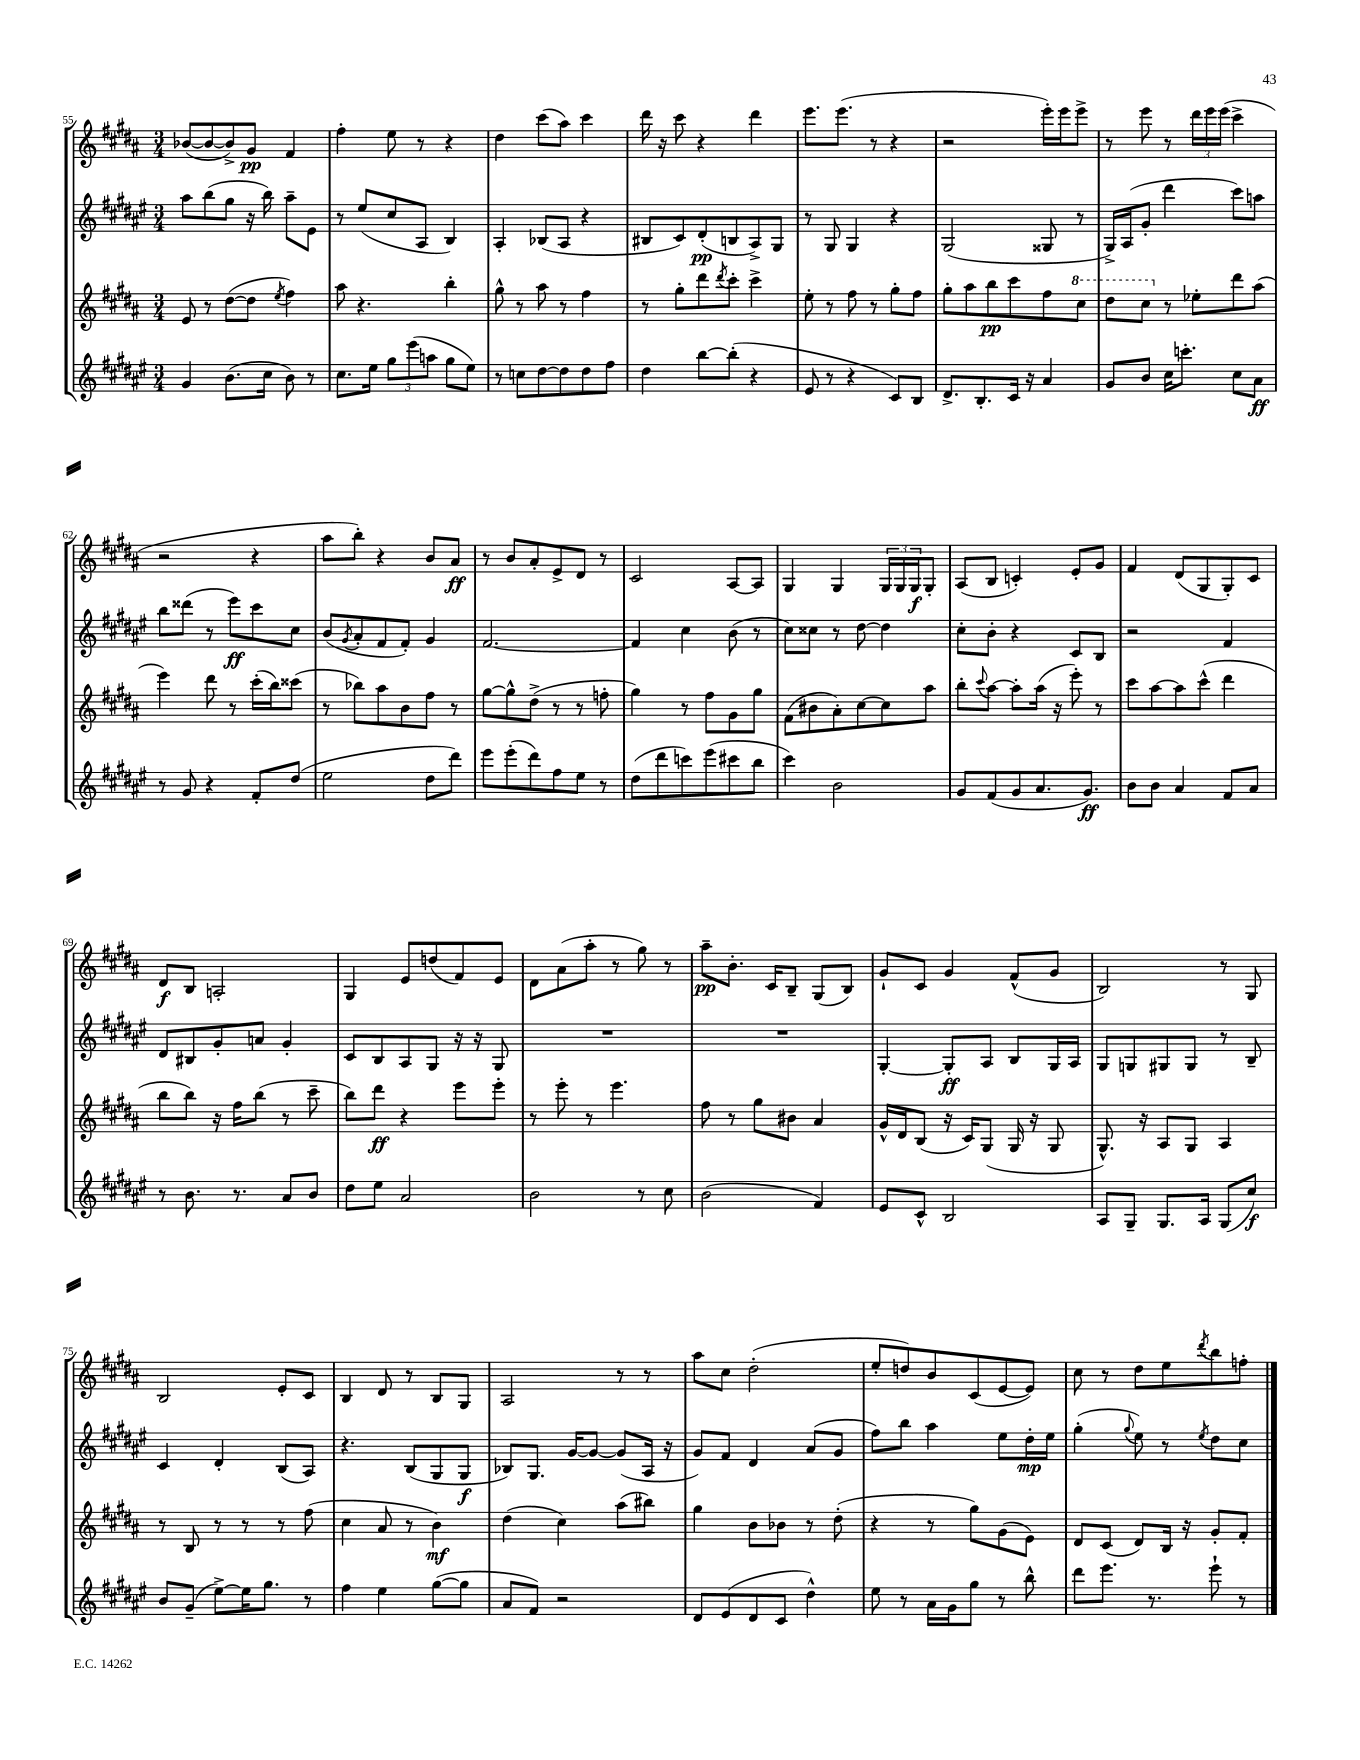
<<
\new StaffGroup <<
\new Staff = "s0" {
    \clef treble \key b \major \numericTimeSignature \time 3/4
    bes'8~( bes'8~ bes'8->) gis'8\pp fis'4 |
    fis''4-. e''8 r8 r4 |
    dis''4 cis'''8( ais''8) cis'''4 |
    dis'''16 r16 cis'''8 r4 dis'''4 |
    e'''8. e'''8.( r8 r4 |
    r2 e'''16-.) e'''16 e'''8-> |
    r8 e'''8 r8 \tuplet 3/2 { dis'''16 e'''16 e'''16( } cis'''4-> |
    r2 r4 |
    ais''8 b''8-.) r4 b'8 ais'8\ff |
    r8 b'8 ais'8-. e'8-> dis'8 r8 |
    cis'2 ais8~ ais8 |
    gis4 gis4 \tuplet 3/2 { gis16 gis16 gis16\f } gis8-. |
    ais8( b8 c'4-.) e'8-. gis'8 |
    fis'4 dis'8( gis8 gis8-.) cis'8 |
    dis'8\f b8 a2-. |
    gis4 e'8 d''8( fis'8) e'8 |
    dis'8 ais'8( ais''8-. r8 gis''8) r8 |
    ais''8--\pp b'8.-. cis'16 b8-- gis8( b8) |
    gis'8-! cis'8 gis'4 fis'8-^( gis'8 |
    b2) r8 gis8 |
    b2 e'8-. cis'8 |
    b4 dis'8 r8 b8 gis8 |
    ais2 r8 r8 |
    ais''8 cis''8 dis''2-.( |
    e''8-. d''8) b'8 cis'8( e'8~ e'8) |
    cis''8 r8 dis''8 e''8 \acciaccatura { dis'''8 } b''8 f''8-. \bar "|." |
}
\new Staff = "s1" {
    \clef treble \key fis \major \numericTimeSignature \time 3/4
    ais''8 b''8( gis''8 r16 b''16) ais''8-- eis'8 |
    r8 eis''8( cis''8 ais8 b4) |
    ais4-. bes8( ais8 r4 |
    bis8 cis'8) dis'8-.\pp( b8 ais8->) gis8 |
    r8 gis8 gis4 r4 |
    gis2( gisis8 r8 |
    gis16->) ais16( gis'8-. dis'''4 cis'''8) a''8 |
    b''8 disis'''8( r8 eis'''8\ff) cis'''8 cis''8 |
    b'8( \acciaccatura { gis'8 } ais'8-. fis'8 fis'8-.) gis'4 |
    fis'2.~ |
    fis'4 cis''4 b'8( r8 |
    cis''8) cisis''8 r8 dis''8~ dis''4 |
    cis''8-. b'8-. r4 cis'8 b8 |
    r2 fis'4 |
    dis'8 bis8 gis'8-. a'8 gis'4-. |
    cis'8 b8 ais8 gis8 r16 r16 gis8 |
    R2. |
    R2. |
    gis4~-. gis8-.\ff ais8 b8 gis16 ais16 |
    gis8 g8 gis8 gis8 r8 b8-- |
    cis'4 dis'4-. b8( ais8) |
    r4. b8( gis8 gis8\f |
    bes8) gis8. gis'16~ gis'8~ gis'8( ais16 r16 |
    gis'8) fis'8 dis'4 ais'8( gis'8 |
    fis''8) b''8 ais''4 eis''8 dis''16-.\mp eis''16 |
    gis''4-.( \appoggiatura { gis''8 } eis''8) r8 \acciaccatura { eis''8 } dis''8 cis''8 \bar "|." |
}
\new Staff = "s2" {
    \clef treble \key b \major \numericTimeSignature \time 3/4
    e'8 r8 dis''8~( dis''8 \acciaccatura { e''8 } fis''4) |
    ais''8 r4. b''4-. |
    gis''8-^ r8 ais''8 r8 fis''4 |
    r8 gis''8-. dis'''8 \acciaccatura { dis'''8 } cis'''8-. cis'''4-> |
    e''8-. r8 fis''8 r8 gis''8-. fis''8 |
    gis''8-. ais''8 b''8\pp cis'''8 fis''8 \ottava #1 cis'''8 |
    dis'''8 cis'''8 \ottava #0 r8 ees''8-. dis'''8 ais''8( |
    e'''4) dis'''8 r8 cis'''16-.( b''16) cisis'''8( |
    r8 bes''8) ais''8 b'8 fis''8 r8 |
    gis''8~ gis''8-^ dis''8->( r8 r8 f''8-. |
    gis''4) r8 fis''8 gis'8 gis''8 |
    fis'8( bis'8 ais'8-.) cis''8~ cis''8 ais''8 |
    b''8-. \appoggiatura { cis'''8 } ais''8~ ais''8-. ais''16( r16 e'''8-.) r8 |
    cis'''8 ais''8~ ais''8 cis'''8-^( dis'''4 |
    b''8 b''8) r16 fis''16 b''8( r8 cis'''8-- |
    b''8) dis'''8\ff r4 e'''8 e'''8-. |
    r8 e'''8-. r8 e'''4. |
    fis''8 r8 gis''8 bis'8 ais'4 |
    gis'16-^ dis'16 b8( r16 cis'16) gis8( gis16 r16 gis8 |
    gis8.-^) r16 ais8 gis8 ais4 |
    r8 b8 r8 r8 r8 fis''8( |
    cis''4 ais'8 r8 b'4\mf) |
    dis''4( cis''4) ais''8( bis''8) |
    gis''4 b'8 bes'8 r8 dis''8-.( |
    r4 r8 gis''8) gis'8( e'8) |
    dis'8 cis'8( dis'8) b16 r16 gis'8-. fis'8-. \bar "|." |
}
\new Staff = "s3" {
    \clef treble \key fis \major \numericTimeSignature \time 3/4
    gis'4 b'8.( cis''16 b'8) r8 |
    cis''8. eis''16 \tuplet 3/2 { gis''8 eis'''8( a''8 } gis''8 eis''8) |
    r8 c''8 dis''8~ dis''8 dis''8 fis''8 |
    dis''4 b''8~ b''8-.( r4 |
    eis'8 r8 r4 cis'8) b8 |
    dis'8.-> b8.-. cis'16 r16 ais'4 |
    gis'8 b'8 cis''16 c'''8.-. cis''8 ais'8\ff |
    r8 gis'8 r4 fis'8-. dis''8( |
    eis''2 dis''8 dis'''8) |
    eis'''8 eis'''8-.( dis'''8) fis''8 eis''8 r8 |
    dis''8( dis'''8 c'''8) eis'''8( cis'''8 b''8 |
    cis'''4) b'2 |
    gis'8 fis'8( gis'8 ais'8. gis'8.\ff) |
    b'8 b'8 ais'4 fis'8 ais'8 |
    r8 b'8. r8. ais'8 b'8 |
    dis''8 eis''8 ais'2 |
    b'2 r8 cis''8 |
    b'2( fis'4) |
    eis'8 cis'8-^ b2 |
    ais8 gis8-- gis8. ais16 gis8( cis''8\f) |
    b'8 gis'8--( eis''8~->) eis''16 gis''8. r8 |
    fis''4 eis''4 gis''8~( gis''8 |
    ais'8 fis'8) r2 |
    dis'8 eis'8( dis'8 cis'8 dis''4-^) |
    eis''8 r8 ais'16 gis'16 gis''8 r8 b''8-^ |
    dis'''8 eis'''8. r8. eis'''8-! r8 \bar "|." |
}
>>
>>
\layout { \context { \Score currentBarNumber = #55 } }
